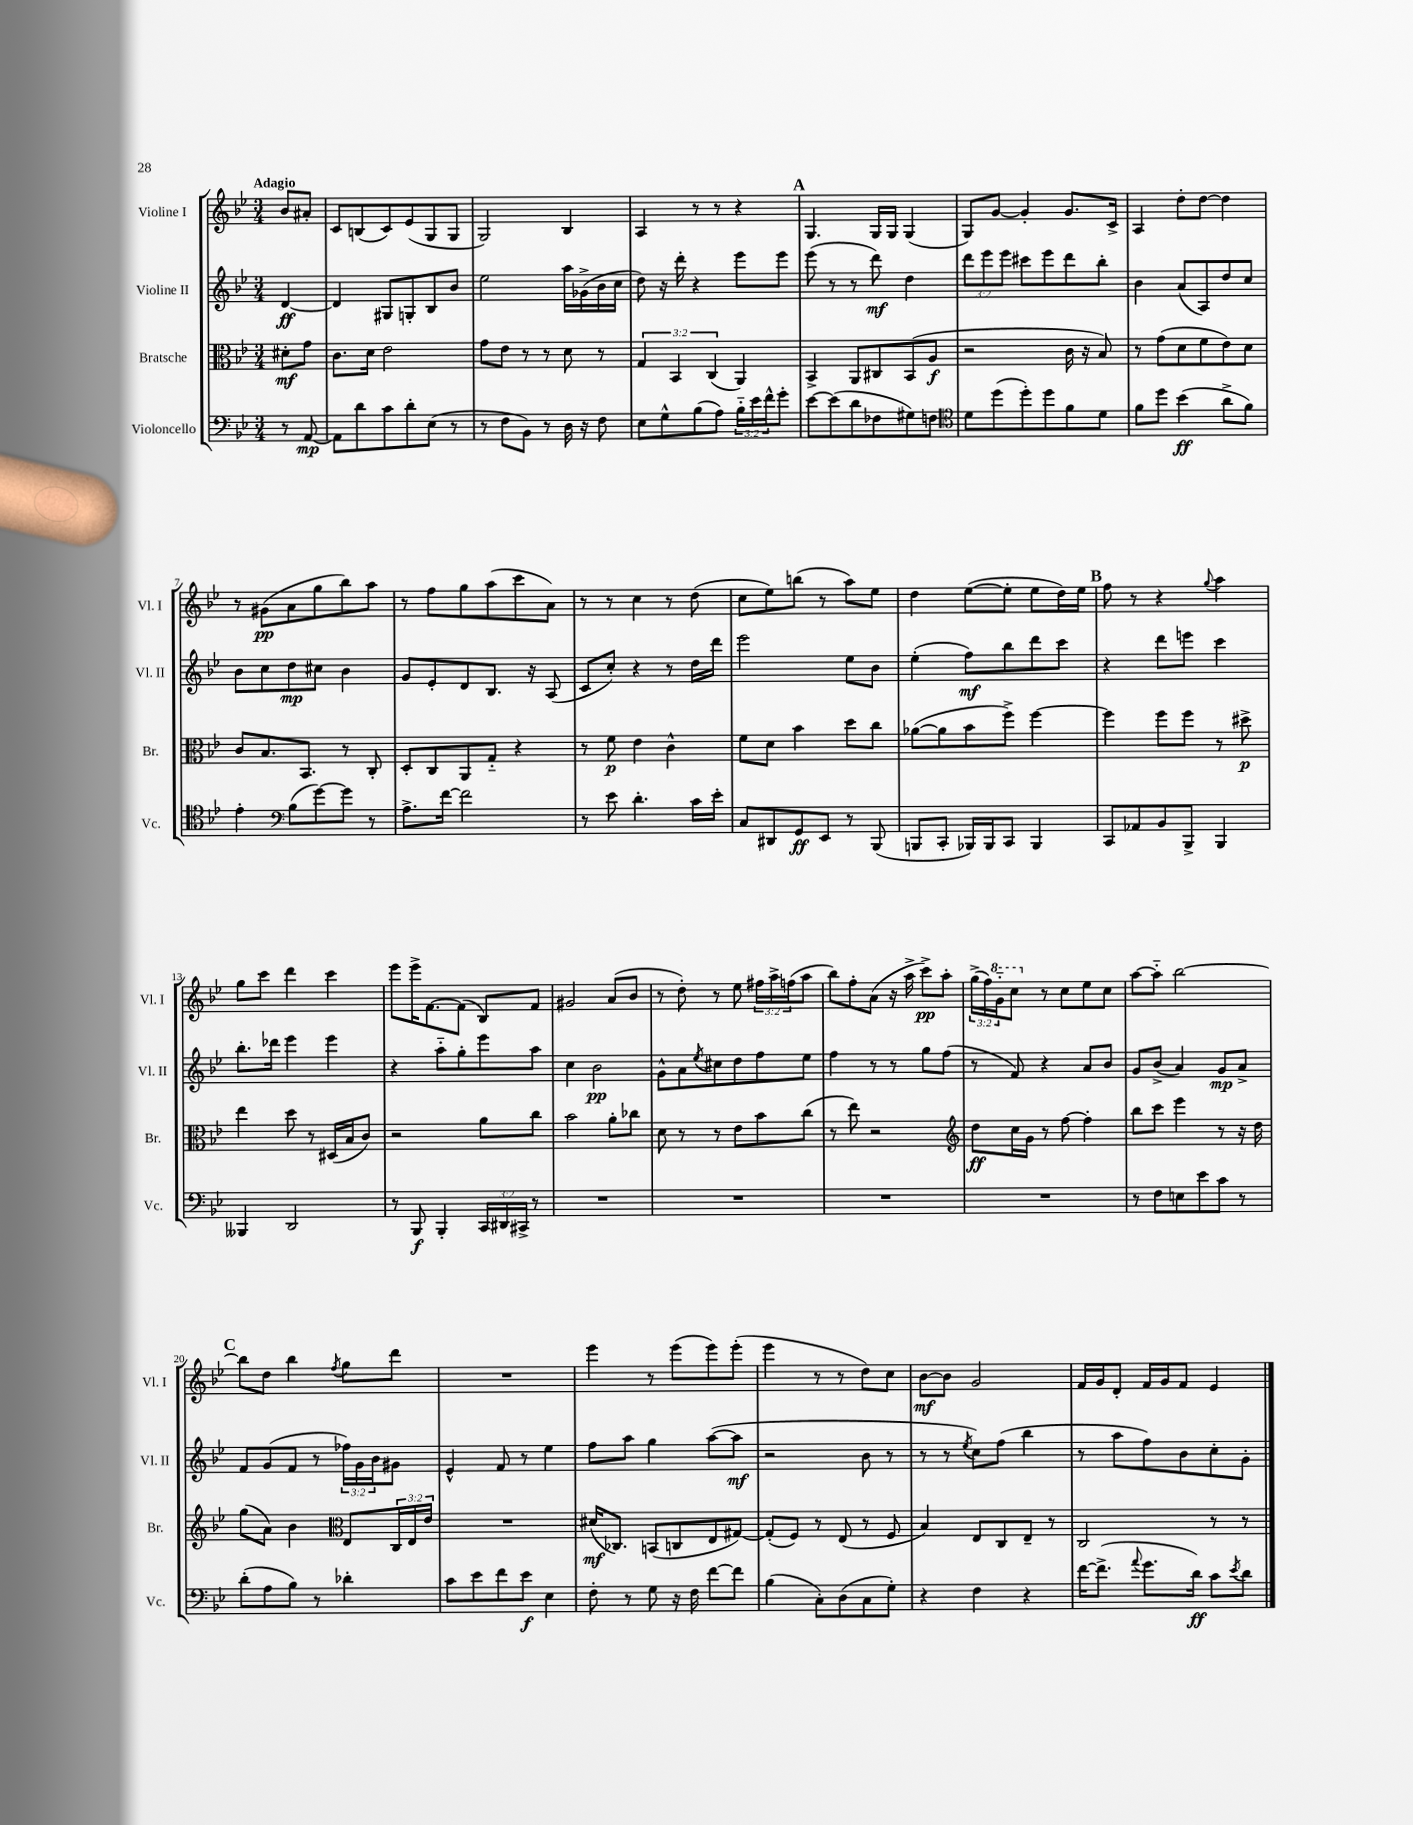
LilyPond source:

<<
\new StaffGroup <<
\new Staff = "s0" \with { instrumentName = "Violine I" shortInstrumentName = "Vl. I" } {
    \clef treble \key bes \major \numericTimeSignature \time 3/4 \override Staff.TupletNumber.text = #tuplet-number::calc-fraction-text \partial 4 \tempo "Adagio"
    bes'8 ais'8-. |
    c'8 b8( c'8) ees'8( g8 g8 |
    g2) bes4 |
    a4 r8 r8 r4 |
    \mark \markup { \bold "A" } g4. g16 g16 g4( |
    g8) g'8~ g'4-. g'8. c'16-> |
    a4 d''8-. d''8~ d''4 |
    r8 gis'8\pp( a'8 g''8 bes''8) a''8 |
    r8 f''8 g''8 a''8( c'''8 a'8) |
    r8 r8 c''4 r8 d''8( |
    c''8 ees''8) b''8( r8 a''8) ees''8 |
    d''4 ees''8~( ees''8-. ees''8 d''16) ees''16 |
    \mark \markup { \bold "B" } f''8 r8 r4 \appoggiatura { g''8 } a''4 |
    g''8 c'''8 d'''4 c'''4 |
    ees'''8 ees'''16-> f'8.~ f'8( bes8) f'8 |
    gis'2 a'8( bes'8 |
    r8 d''8-.) r8 ees''8 \tuplet 3/2 { fis''16 a''16-> f''16( } a''8 |
    bes''8) f''8-. a'8( r16 a''16-> c'''8->\pp) a''8-. |
    \tuplet 3/2 { g''16->( f''16) \ottava #1 g''16-_ } c'''8 \ottava #0 r8 c''8 ees''8 c''8 |
    a''8~ a''8-_ bes''2~ |
    \mark \markup { \bold "C" } bes''8 d''8 bes''4 \acciaccatura { f''8 } g''8 d'''8 |
    R2. |
    ees'''4 r8 ees'''8( ees'''8) ees'''8-.( |
    ees'''4 r8 r8 d''8) c''8 |
    bes'8~\mf bes'8 g'2 |
    f'16 g'16 d'8-. f'16 g'16 f'8 ees'4 \bar "|." |
}
\new Staff = "s1" \with { instrumentName = "Violine II" shortInstrumentName = "Vl. II" } {
    \clef treble \key bes \major \numericTimeSignature \time 3/4 \override Staff.TupletNumber.text = #tuplet-number::calc-fraction-text \partial 4
    d'4~\ff |
    d'4 gis8 g8-. bes8 bes'8 |
    ees''2 a''16 ges'16->( bes'16 c''16 |
    d''8) r16 d'''16-. r4 ees'''8 ees'''8 |
    \mark \markup { \bold "A" } ees'''8( r8 r8 d'''8\mf) d''4 |
    \tuplet 3/2 { d'''8 ees'''8 ees'''8 } cis'''8 ees'''8 d'''8 bes''8-. |
    bes'4 a'8( a8) d''8 c''8 |
    bes'8 c''8 d''8\mp cis''8 bes'4 |
    g'8 ees'8-. d'8 bes8. r16 a8( |
    c'8 c''8-.) r4 r8 d''16 d'''16 |
    ees'''2 ees''8 bes'8 |
    ees''4-.( f''8\mf) bes''8 d'''8 c'''8 |
    \mark \markup { \bold "B" } r4 d'''8 e'''8 c'''4 |
    bes''8.-. des'''16 ees'''4 ees'''4 |
    r4 a''8-_ g''8-. ees'''8 a''8 |
    c''4 bes'2\pp |
    g'8-^ a'8 \acciaccatura { ees''8 } cis''8 d''8 f''8 ees''8 |
    f''4 r8 r8 g''8 f''8( |
    r8 f'8) r4 a'8 bes'8 |
    g'8 bes'8->( a'4) g'8\mp a'8-> |
    \mark \markup { \bold "C" } f'8 g'8( f'8 r8 \tuplet 3/2 { fes''16) g'16 bes'16 } gis'8 |
    ees'4-^ f'8 r8 ees''4 |
    f''8 a''8 g''4 a''8~( a''8\mf |
    r2 bes'8 r8 |
    r8 r8 \acciaccatura { ees''8 } c''8) f''8( bes''4 |
    r8 a''8 f''8) bes'8 c''8-. g'8-. \bar "|." |
}
\new Staff = "s2" \with { instrumentName = "Bratsche" shortInstrumentName = "Br." } {
    \clef alto \key bes \major \numericTimeSignature \time 3/4 \override Staff.TupletNumber.text = #tuplet-number::calc-fraction-text \partial 4
    dis'8-.\mf g'8 |
    c'8. d'16 ees'2 |
    g'8 ees'8 r8 r8 d'8 r8 |
    \tuplet 3/2 { g4 bes,4 c4( } a,4) |
    \mark \markup { \bold "A" } bes,4-> a,8 cis8 bes,8( a8\f |
    r2 c'16 r16 bes8) |
    r8 g'8( d'8 f'8 ees'8) d'8 |
    c'8 bes8. bes,8. r8 c8-. |
    d8-. c8 a,8 g8-_ r4 |
    r8 f'8\p ees'4 c'4-^ |
    f'8 d'8 bes'4 d''8 c''8 |
    aes'8~( aes'8 bes'8 f''8->) f''4~ |
    \mark \markup { \bold "B" } f''4 f''8 f''8 r8 dis''8->\p |
    ees''4 d''8 r8 dis16( bes16 c'8) |
    r2 a'8 c''8 |
    bes'2 a'8-. ces''8 |
    d'8 r8 r8 ees'8 bes'8 c''8( |
    r8 ees''8) r2 |
    \clef treble d''8\ff c''16 g'16 r8 f''8~ f''4-. |
    bes''8 c'''8 ees'''4 r8 r16 d''16 |
    \mark \markup { \bold "C" } g''8( a'8) bes'4 \clef alto ees8 \tuplet 3/2 { c16 ees16 ees'16 } |
    R2. |
    dis'16\mf( ces8.) b,8( c8 ees8 gis8~) |
    gis8-.( f8) r8 ees8( r8 f8 |
    bes4) ees8 c8 ees8-- r8 |
    c2 r8 r8 \bar "|." |
}
\new Staff = "s3" \with { instrumentName = "Violoncello" shortInstrumentName = "Vc." } {
    \clef bass \key bes \major \numericTimeSignature \time 3/4 \override Staff.TupletNumber.text = #tuplet-number::calc-fraction-text \partial 4
    r8 a,8~\mp |
    a,8 d'8 c'8 d'8-. ees8( r8 |
    r8 f8 bes,8) r8 d16 r16 f8 |
    ees8 g8-^ bes8( a8) \tuplet 3/2 { bes16-_ ees'16 f'16-^ } g'8-. |
    \mark \markup { \bold "A" } ees'8~ ees'8( d'8 fes8 gis8) f8 |
    \clef tenor d'8 d''8( d''8-.) d''8 f'8 d'8 |
    f'8 d''8 bes'4\ff( a'8-> f'8) |
    ees'4-. \clef bass bes8( g'8~) g'8 r8 |
    a8.-> f'16~ f'2 |
    r8 ees'8 d'4.-. c'16 ees'16-. |
    c8 dis,8 g,8\ff ees,8 r8 bes,,8( |
    b,,8 c,8-. bes,,16) bes,,16 c,8 bes,,4 |
    \mark \markup { \bold "B" } c,8 aes,8 bes,8 bes,,8-> bes,,4 |
    beses,,4 d,2 |
    r8 bes,,8\f bes,,4-. \tuplet 3/2 { c,16 dis,16 cis,16-> } r8 |
    R2. |
    R2. |
    R2. |
    R2. |
    r8 f8 e8 ees'8 c'8 r8 |
    \mark \markup { \bold "C" } d'8-.( a8 bes8) r8 des'4-. |
    c'8 ees'8 f'8 ees'8\f ees4 |
    f8-. r8 g8 r16 f16 f'8~ f'8 |
    bes4( c8-.) d8( c8 g8-.) |
    r4 f4 r4 |
    f'16~ f'8.->( \appoggiatura { a'8 } g'8. d'16\ff) c'8 \acciaccatura { ees'8 } d'8 \bar "|." |
}
>>
>>
